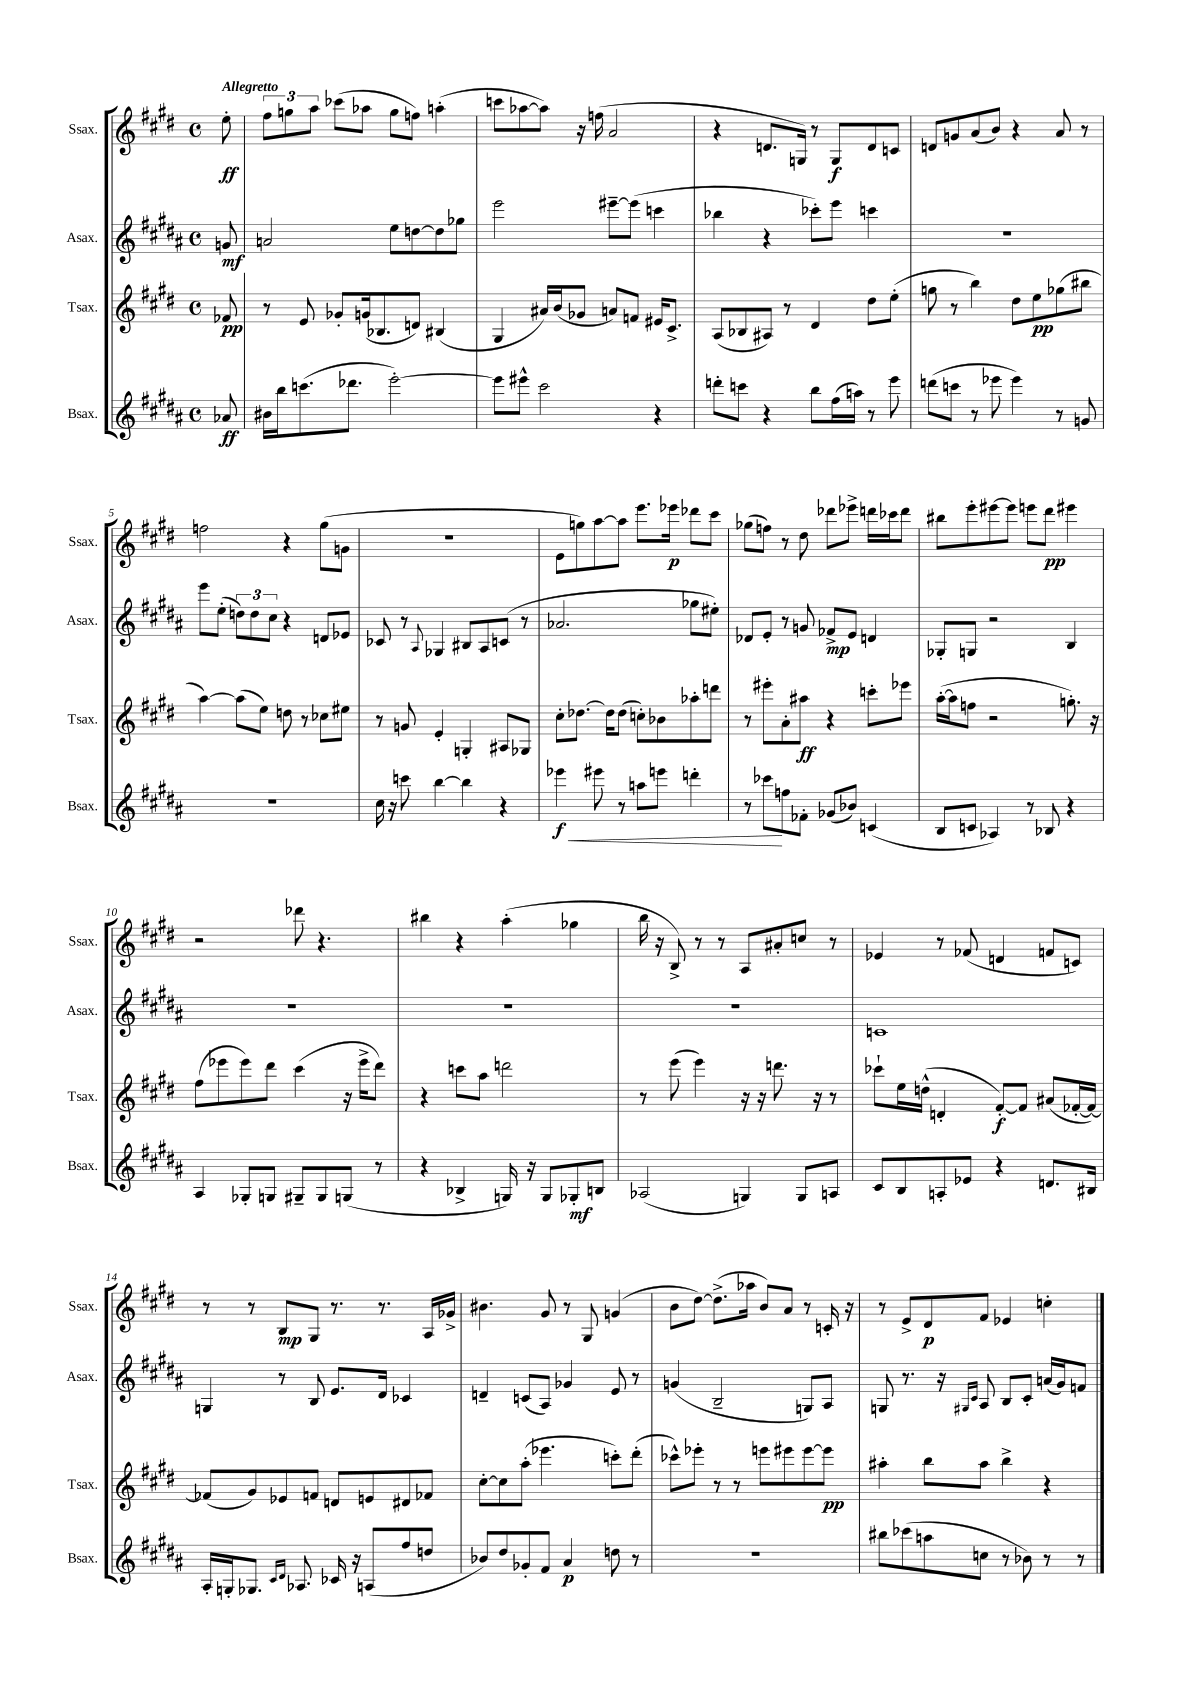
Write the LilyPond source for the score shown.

<<
\new StaffGroup <<
\new Staff = "s0" \with { instrumentName = "Ssax." shortInstrumentName = "Ssax." } {
    \clef treble \key e \major \defaultTimeSignature \time 4/4 \partial 8 \tempo "Allegretto"
    e''8-.\ff |
    \tuplet 3/2 { fis''8 g''8 a''8 } ces'''8( aes''8 g''8 f''8) a''4-.( |
    c'''8 aes''8~ aes''8) r16 f''16( a'2 |
    r4 d'8. g16) r8 g8\f d'8 c'8 |
    d'8 g'8 a'8( b'8) r4 a'8 r8 |
    f''2 r4 gis''8( g'8 |
    R1 |
    e'8 g''8) a''8~ a''8 e'''8. ees'''16\p des'''8 cis'''8 |
    ges''8( f''8) r8 dis''8 des'''8 ees'''8-> d'''16 ces'''16 d'''8 |
    bis''8 e'''8-. eis'''8~ eis'''8 e'''8 dis'''8\pp eis'''4 |
    r2 des'''8 r4. |
    bis''4 r4 a''4-.( ges''4 |
    b''16 r16 b8->) r8 r8 a8 ais'8-. c''8 r8 |
    ees'4 r8 fes'8( d'4 f'8 c'8) |
    r8 r8 b8\mp gis8 r8. r8. a16 ges'16-> |
    bis'4. gis'8 r8 gis8 g'4( |
    b'8 dis''8~) dis''8.->( aes''16 b'8) a'8 r8 c'16-. r16 |
    r8 e'8-> dis'8\p fis'8 ees'4 c''4-. \bar "|." |
}
\new Staff = "s1" \with { instrumentName = "Asax." shortInstrumentName = "Asax." } {
    \clef treble \key b \major \defaultTimeSignature \time 4/4 \partial 8
    g'8\mf |
    a'2 e''8 d''8~ d''8 ges''8 |
    e'''2 eis'''8~-- eis'''8( c'''4 |
    bes''4 r4 ces'''8-.) e'''8 c'''4 |
    r1 |
    e'''8 e''8-.( \tuplet 3/2 { d''8) d''8 cis''8 } r4 d'8 ees'8 |
    ces'8 r8 \appoggiatura { ais8 } ges4 bis8 ais8 c'8( r8 |
    aes'2. ges''8 eis''8-.) |
    des'8 e'8-. r8 g'8 fes'8->\mp e'8 d'4 |
    ges8-. g8 r2 b4 |
    R1 |
    R1 |
    R1 |
    c'1 |
    g4 r8 b8 e'8. dis'16 ces'4 |
    d'4-- c'8( ais8) ges'4 e'8 r8 |
    g'4( b2-- g8) ais8 |
    g8 r8. r16 \grace { gis16 cis'16 } ais8 b8 cis'8-. a'16( gis'16) f'8 \bar "|." |
}
\new Staff = "s2" \with { instrumentName = "Tsax." shortInstrumentName = "Tsax." } {
    \clef treble \key e \major \defaultTimeSignature \time 4/4 \partial 8
    fes'8\pp |
    r8 e'8 ges'8-. g'16( bes8. d'8) bis4( |
    gis4 ais'16) b'16( ges'8 a'8) f'8 eis'16 cis'8.-> |
    a8( bes8 ais8) r8 dis'4 dis''8 e''8-.( |
    g''8 r8 b''4) dis''8 e''8\pp ges''8( bis''8 |
    a''4~) a''8( e''8) d''8 r8 ces''8 eis''8 |
    r8 g'8 e'4-. g4-. ais8 ges8 |
    cis''8-. des''8.~ des''16 des''8( c''8-.) bes'8 aes''8-. d'''8 |
    r8 eis'''8-. a'8-. ais''8\ff r4 c'''8-. ees'''8 |
    a''16~-.( a''16 f''8 r2 g''8.-.) r16 |
    fis''8( ees'''8 ees'''8) dis'''8 cis'''4( r16 ees'''16-> dis'''8) |
    r4 c'''8 a''8 d'''2 |
    r8 e'''8( e'''4) r16 r16 d'''8. r16 r8 |
    ces'''8-! e''16 d''16-^( d'4-. fis'8~-.\f) fis'8 ais'8( fes'16~-. fes'16~) |
    fes'8( gis'8) ees'8 f'8 d'8 e'8 dis'8 fes'8 |
    cis''8~-. cis''8 a''8-.( ees'''4. c'''8-.) dis'''8-.( |
    ces'''8-^) ees'''8-. r8 r8 e'''8 eis'''8 eis'''8~ eis'''8\pp |
    ais''4-. b''8 ais''8 b''4-> r4 \bar "|." |
}
\new Staff = "s3" \with { instrumentName = "Bsax." shortInstrumentName = "Bsax." } {
    \clef treble \key b \major \defaultTimeSignature \time 4/4 \partial 8
    aes'8\ff |
    bis'16 b''16 c'''8.( des'''8. e'''2~-.) |
    e'''8 eis'''8-^ cis'''2 r4 |
    d'''8-. c'''8 r4 b''8 fis''16( a''16) r8 e'''8 |
    d'''8( c'''8 r8 ees'''8 ees'''4) r8 g'8 |
    R1 |
    cis''16 r16 c'''8 b''4~ b''4 r4 |
    ees'''4\f\< eis'''8 r8 a''8 e'''8 d'''4-. |
    r8 ces'''8\! f''8 fes'8-. ges'8( bes'8) c'4( |
    b8 c'8 aes4) r8 bes8 r4 |
    ais4 ges8-. g8 gis8-- gis8 g8( r8 |
    r4 bes4-> g16) r16 g8 ges8-.\mf b8 |
    aes2( g4) g8 a8 |
    cis'8 b8 a8-. ees'8 r4 d'8. bis16 |
    ais16-. g16-. ges8. \grace { cis'16 dis'16 } aes8. ces'16 r16 a8( fis''8 d''8 |
    bes'8) dis''8 ges'8-. fis'8 ais'4\p d''8 r8 |
    R1 |
    bis''8 ces'''8( a''8 c''8 r8 bes'8) r8 r8 \bar "|." |
}
>>
>>
